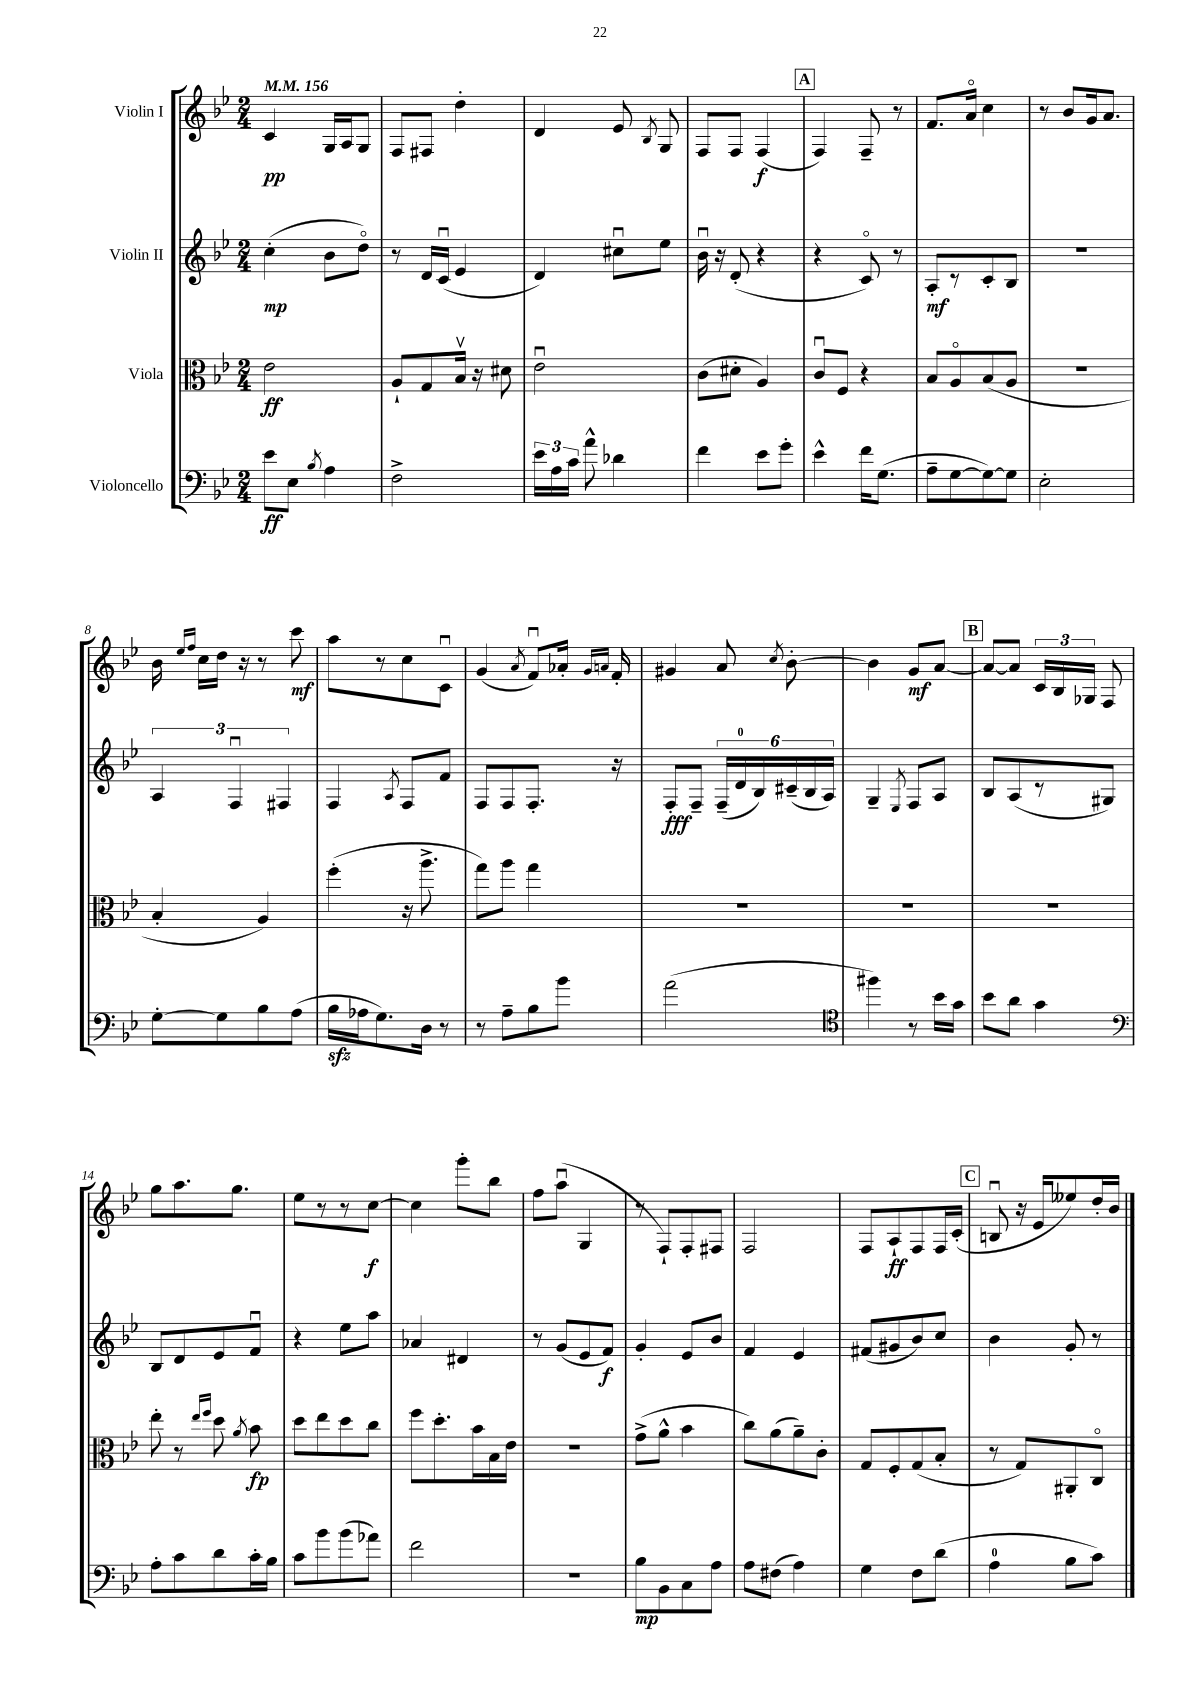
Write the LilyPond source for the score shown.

<<
\new StaffGroup <<
\new Staff = "s0" \with { instrumentName = "Violin I" } {
    \clef treble \key bes \major \numericTimeSignature \time 2/4 \tempo 4 = 156
    \autoBeamOff c'4\pp g16[ a16 g8] |
    f8[ fis8] d''4-. |
    d'4 ees'8 \acciaccatura { bes8 } g8 |
    f8[ f8] f4\f( |
    \mark \markup { \box "A" } f4) f8-- r8 |
    f'8.[ a'16]\flageolet c''4 |
    r8 bes'8[ g'16 a'8.] |
    bes'16 \grace { ees''16[ f''16] } c''16[ d''16] r16 r8 c'''8\mf |
    a''8[ r8 c''8 c'8]\downbow |
    g'4( \acciaccatura { a'8 } f'8[\downbow) aes'16]-. \grace { g'16[ a'16] } f'16-. |
    gis'4 a'8 \acciaccatura { c''8 } bes'8~-. |
    bes'4 g'8[\mf a'8]~ |
    \mark \markup { \box "B" } a'8[~ a'8] \tuplet 3/2 { c'16[ bes16 ges16] } f8 |
    g''8[ a''8. g''8.] |
    ees''8[ r8 r8 c''8]~\f |
    c''4 g'''8[-. bes''8] |
    f''8[ a''8]\downbow( g4 |
    r8 f8[-!) f8-. fis8] |
    f2 |
    f8[ a8-!\ff f8 f16 c'16]-.( |
    \mark \markup { \box "C" } b8\downbow r16 ees'16[ eeses''8) d''16-. bes'16] \bar "|." |
}
\new Staff = "s1" \with { instrumentName = "Violin II" } {
    \clef treble \key bes \major \numericTimeSignature \time 2/4
    \autoBeamOff c''4-.\mp( bes'8[ d''8]\flageolet) |
    r8 d'16[ c'16]\downbow( ees'4 |
    d'4) cis''8[\downbow ees''8] |
    bes'16\downbow r16 d'8-.( r4 |
    \mark \markup { \box "A" } r4 c'8\flageolet) r8 |
    a8[-.\mf r8 c'8-. bes8] |
    R2 |
    \tuplet 3/2 { a4 f4\downbow fis4 } |
    f4 \acciaccatura { a8 } f8[ f'8] |
    f8[ f8 f8.]-. r16 |
    f8[-.\fff f8]-- \tuplet 6/4 { f16[--( d'16-0 bes16) cis'16--( bes16 a16]) } |
    g4-- \acciaccatura { ees8 } f8[ a8] |
    \mark \markup { \box "B" } bes8[ a8( r8 gis8]) |
    bes8[ d'8 ees'8 f'8]\downbow |
    r4 ees''8[ a''8] |
    aes'4 dis'4 |
    r8 g'8[( ees'8 f'8]\f) |
    g'4-. ees'8[ bes'8] |
    f'4 ees'4 |
    fis'8[( gis'8 bes'8) c''8] |
    \mark \markup { \box "C" } bes'4 g'8-. r8 \bar "|." |
}
\new Staff = "s2" \with { instrumentName = "Viola" } {
    \clef alto \key bes \major \numericTimeSignature \time 2/4
    \autoBeamOff ees'2\ff |
    a8[-! g8 bes16]\upbow r16 dis'8 |
    ees'2\downbow |
    c'8[( dis'8]-. a4) |
    \mark \markup { \box "A" } c'8[\downbow f8] r4 |
    bes8[ a8\flageolet bes8( a8] |
    r2 |
    bes4-. a4) |
    f''4-.( r16 a''8.-> |
    g''8[) a''8] g''4 |
    R2 |
    R2 |
    \mark \markup { \box "B" } R2 |
    ees''8-. r8 \grace { ees''16[ f''16] } d''8 \acciaccatura { a'8 } bes'8\fp |
    d''8[ ees''8 d''8 c''8] |
    f''8[ d''8.-. bes'16 bes16 ees'16] |
    R2 |
    g'8[->( a'8]-^ bes'4 |
    c''8[) a'8( a'8--) c'8]-. |
    g8[ f8-. g8( bes8]-. |
    \mark \markup { \box "C" } r8 g8[) ais,8-. c8]\flageolet \bar "|." |
}
\new Staff = "s3" \with { instrumentName = "Violoncello" } {
    \clef bass \key bes \major \numericTimeSignature \time 2/4
    \autoBeamOff ees'8[\ff ees8] \acciaccatura { bes8 } a4 |
    f2-> |
    \tuplet 3/2 { ees'16[ a16 c'16] } a'8-^ des'4 |
    f'4 ees'8[ g'8]-. |
    \mark \markup { \box "A" } ees'4-^ f'16[ g8.]( |
    a8[-- g8~ g8~) g8] |
    ees2-. |
    g8[~-. g8 bes8 a8]( |
    bes16[\sfz aes16 g8.) d16] r8 |
    r8 a8[-- bes8 bes'8] |
    a'2( |
    \clef tenor fis''4) r8 bes'16[ g'16] |
    \mark \markup { \box "B" } bes'8[ a'8] g'4 |
    \clef bass a8[-. c'8 d'8 c'16-. bes16] |
    c'8[ bes'8 bes'8( aes'8]) |
    f'2 |
    r2 |
    bes8[\mp bes,8 c8 a8] |
    a8[ fis8]( a4) |
    g4 f8[ d'8]( |
    \mark \markup { \box "C" } a4-0 bes8[ c'8]) \bar "|." |
}
>>
>>
